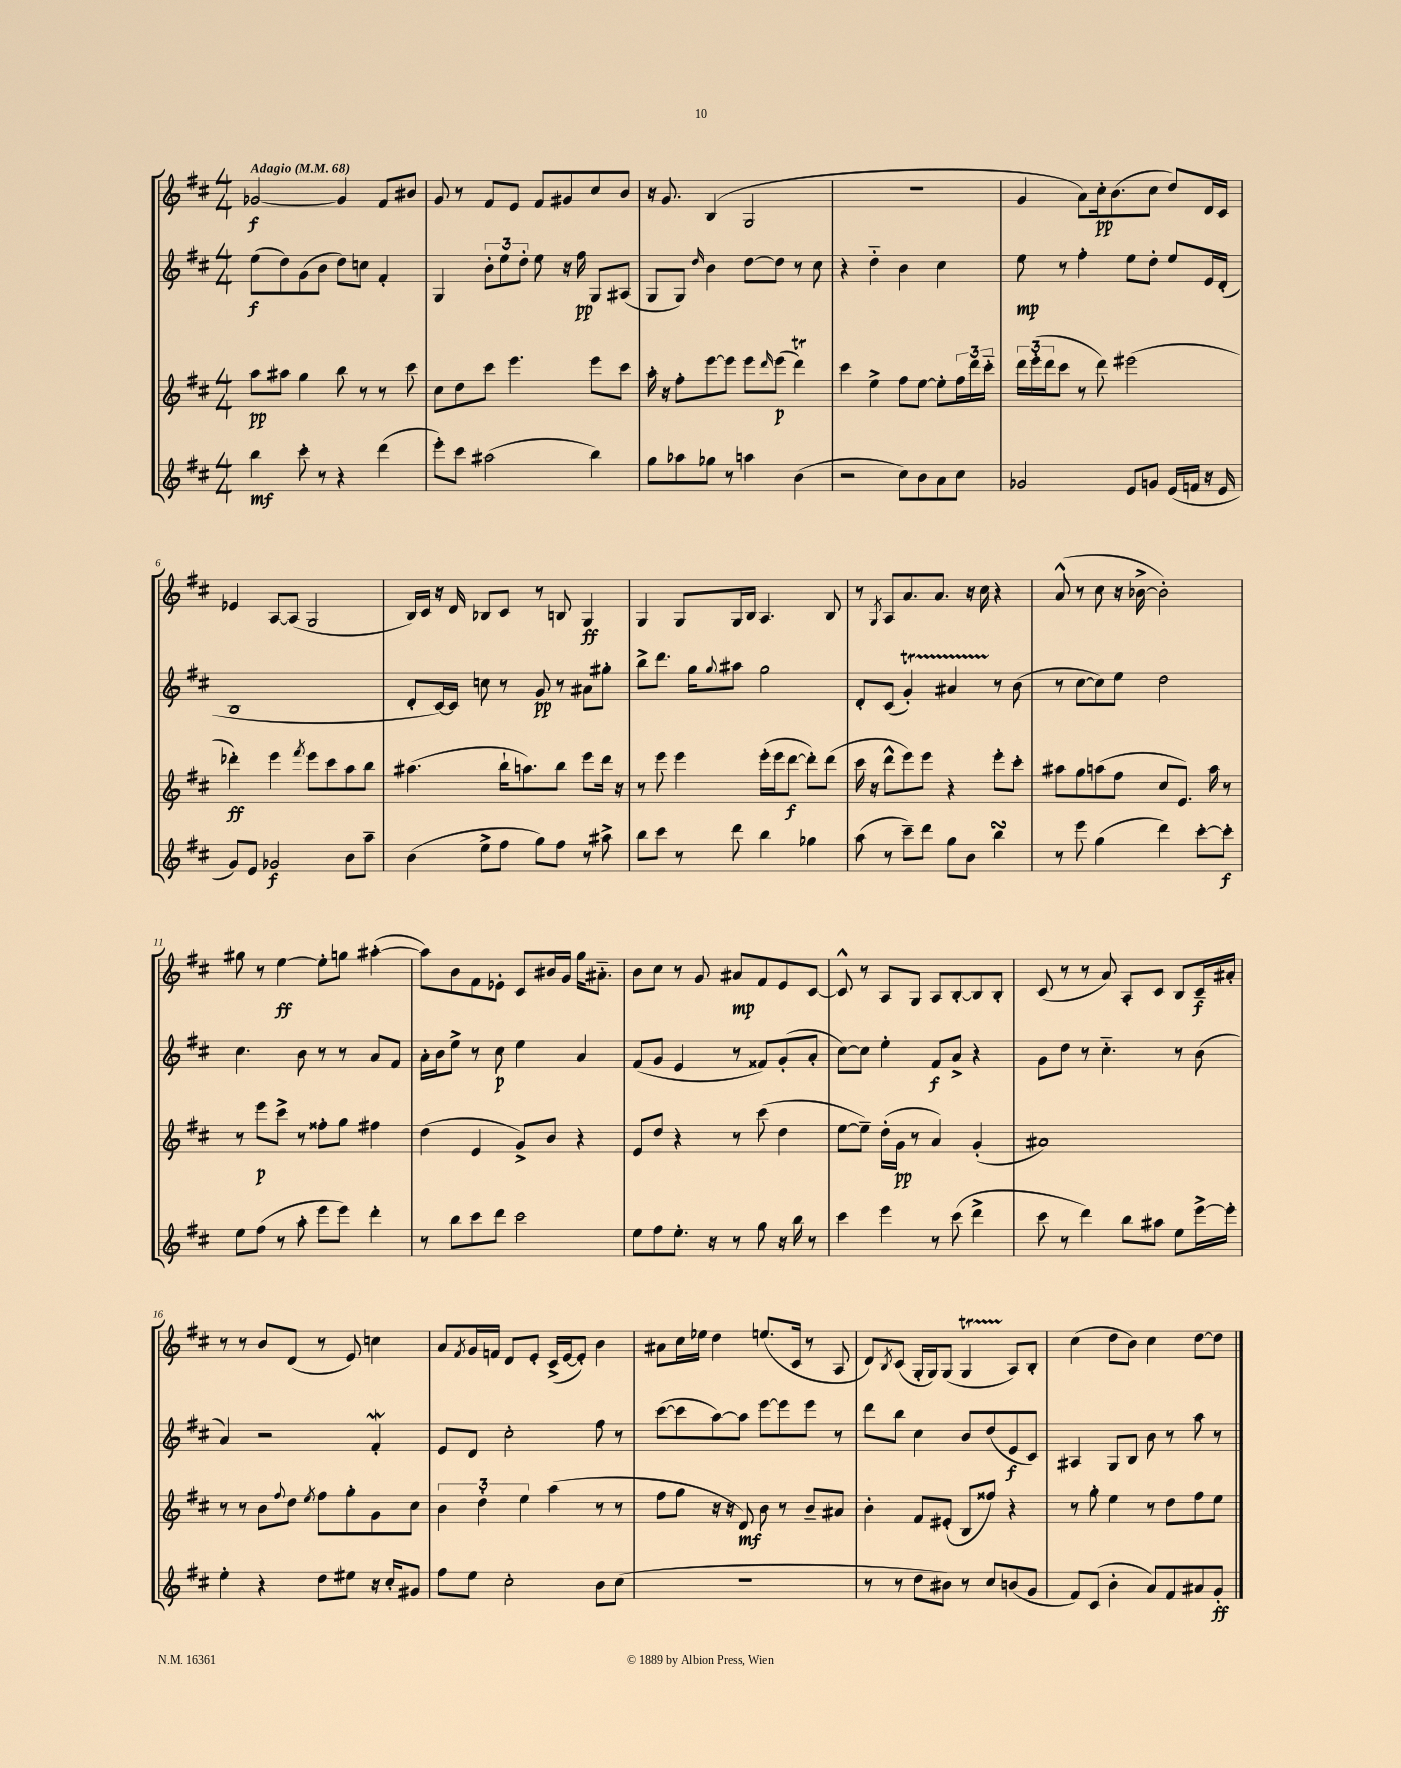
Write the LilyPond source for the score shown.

<<
\new StaffGroup <<
\new Staff = "s0" {
    \clef treble \key d \major \numericTimeSignature \time 4/4 \tempo "Adagio" 4 = 68
    ges'2~\f ges'4 fis'8 bis'8 |
    g'8 r8 fis'8 e'8 fis'8 gis'8 cis''8 b'8 |
    r16 g'8. b4( g2 |
    R1 |
    g'4 a'8) cis''16-.\pp b'8.( cis''8 d''8) d'16 cis'16 |
    ees'4 a8~ a8( g2 |
    b16) cis'16 r16 d'16 bes8 cis'8 r8 b8 g4\ff |
    g4 g8 g16 b16 a4. b8 |
    r8 \acciaccatura { g8 } a8 a'8. a'8. r16 cis''16 r4 |
    a'8-^( r8 cis''8 r16 bes'16~-> bes'2-.) |
    gis''8 r8 e''4~\ff e''8-. g''8 ais''4~-.( |
    ais''8) b'8 fis'8 ees'8-. cis'8 bis'16 g'16 g''16 ais'8.-_ |
    b'8 cis''8 r8 g'8 ais'8\mp fis'8 e'8 cis'8~ |
    cis'8-^ r8 a8 g8 a8 b8~-. b8 b8-. |
    cis'8( r8 r8 a'8) a8-. cis'8 b8 cis'16--\f ais'16-. |
    r8 r8 b'8 d'8( r8 e'8) c''4 |
    a'8 \acciaccatura { fis'8 } g'16 f'16 d'8 e'8-. cis'16->( e'16~ e'8-.) b'4 |
    ais'8 cis''16 ees''16 d''4 e''8.( cis'16 r8 a8 |
    d'8) \acciaccatura { b8 } cis'8( g16-. g16) g8( g4\startTrillSpan a8\stopTrillSpan) b8-. |
    cis''4( d''8 b'8) cis''4 d''8~ d''8 \bar "|." |
}
\new Staff = "s1" {
    \clef treble \key d \major \numericTimeSignature \time 4/4
    e''8\f( d''8) g'8( b'8 d''8) c''8 fis'4-. |
    g4 \tuplet 3/2 { b'8-. e''8 d''8-. } e''8 r16 fis''16\pp g8 ais8( |
    g8 g8) \grace { d''16 } b'4 d''8~ d''8 r8 cis''8 |
    r4 d''4-_ b'4 cis''4 |
    e''8\mp r8 fis''4-. e''8 d''8-. e''8 e'16 d'16-.( |
    b1 |
    d'8-. cis'16~) cis'16 c''8 r8 g'8\pp r8 ais'8 gis''8-. |
    b''8-> d'''8. g''16 \appoggiatura { g''8 } ais''8 g''2 |
    d'8-. cis'8( g'4-.\startTrillSpan) ais'4 r8\stopTrillSpan b'8( |
    r8 cis''8~ cis''8) e''8 d''2 |
    cis''4. b'8 r8 r8 a'8 fis'8 |
    a'16-. b'16 e''8-> r8 cis''8\p e''4 a'4 |
    fis'8( g'8 e'4 r8 fisis'8) g'8-.( a'8-. |
    cis''8~) cis''8 e''4-. fis'8\f a'8-> r4 |
    g'8 d''8 r8 cis''4.-_ r8 b'8( |
    a'4) r2 fis'4-.\mordent |
    e'8 d'8 cis''2-. fis''8 r8 |
    cis'''8~( cis'''8 a''8~) a''8 e'''8~ e'''8 e'''8 r8 |
    d'''8 b''8 cis''4 b'8 d''8( e'8\f cis'8) |
    ais4 g8 b8 b'8 r8 a''8 r8 \bar "|." |
}
\new Staff = "s2" {
    \clef treble \key d \major \numericTimeSignature \time 4/4
    a''8\pp ais''8 g''4 b''8 r8 r8 cis'''8 |
    cis''8 d''8 cis'''8 e'''4. e'''8 cis'''8 |
    a''16-. r16 fis''8-. e'''8~ e'''8 e'''8 \grace { d'''16 } e'''8\p( d'''4\trill) |
    cis'''4 e''4-> fis''8 e''8~ e''8-. \tuplet 3/2 { fis''16 d'''16 cis'''16-_ } |
    \tuplet 3/2 { d'''16 e'''16-.( d'''16 } cis'''8 r8 d'''8) eis'''2( |
    des'''4-.\ff) e'''4 \acciaccatura { fis'''8 } e'''8 cis'''8 a''8 b''8 |
    ais''4.( b''16-! a''8.) b''8 e'''8 d'''16 r16 |
    r8 e'''8 e'''4 e'''16-.( e'''16 d'''8~\f d'''8-.) d'''8( |
    cis'''16 r16 d'''8-^ e'''8) e'''8 r4 e'''8-. cis'''8-. |
    ais''8 g''8 a''8( fis''8 cis''8 e'8.) a''16 r8 |
    r8 e'''8\p cis'''8-> r8 fisis''8-. g''8 fis''4 |
    d''4( e'4 g'8->) b'8 r4 |
    e'8 d''8 r4 r8 cis'''8( d''4 |
    e''8~ e''8--) d''16-.( g'16\pp r8 a'4) g'4-.( |
    ais'1) |
    r8 r8 b'8 \appoggiatura { fis''8 } d''8 \acciaccatura { e''8 } fis''8 g''8-. g'8 cis''8 |
    \tuplet 3/2 { b'4 d''4-. e''4 } a''4( r8 r8 |
    fis''8 g''8 r16 r16 d'8\mf) b'8 r8 b'8-- ais'8 |
    b'4-. fis'8 eis'8-.( b8 fisis''8) r4 |
    r8 g''8-. e''4 r8 d''8 fis''8 e''8 \bar "|." |
}
\new Staff = "s3" {
    \clef treble \key d \major \numericTimeSignature \time 4/4
    b''4\mf cis'''8-. r8 r4 d'''4( |
    e'''8-.) cis'''8 ais''2( b''4) |
    g''8 aes''8 ges''8 r8 a''4 b'4( |
    r2 cis''8) b'8 a'8 cis''8 |
    ges'2 e'8 g'8 e'16( f'16 r16 e'16 |
    g'8) e'8 ges'2\f b'8 a''8-- |
    b'4( e''8-> fis''8 g''8) fis''8 r8 ais''8-> |
    b''8 cis'''8 r8 d'''8 b''4 ges''4 |
    a''8( r8 cis'''8--) d'''8 g''8 b'8 b''4\turn |
    r8 e'''8 g''4( d'''4) cis'''8~-. cis'''8-.\f |
    e''8 fis''8( r8 a''8-. e'''8 e'''8) d'''4-. |
    r8 b''8 cis'''8 d'''8 cis'''2 |
    e''8 fis''8 e''8.-. r16 r8 g''8 r16 b''16 r8 |
    cis'''4 e'''4 r8 cis'''8( d'''4-> |
    cis'''8 r8 d'''4) b''8 ais''8 e''8 e'''16~-> e'''16-. |
    e''4-. r4 d''8 eis''8 r16 cis''16-. gis'8 |
    fis''8 e''8 cis''2-. b'8 cis''8( |
    r1 |
    r8 r8 d''8 bis'8) r8 cis''8 b'8( g'8 |
    fis'8) cis'8( b'4-. a'8) fis'8 ais'8 g'8-.\ff \bar "|." |
}
>>
>>
